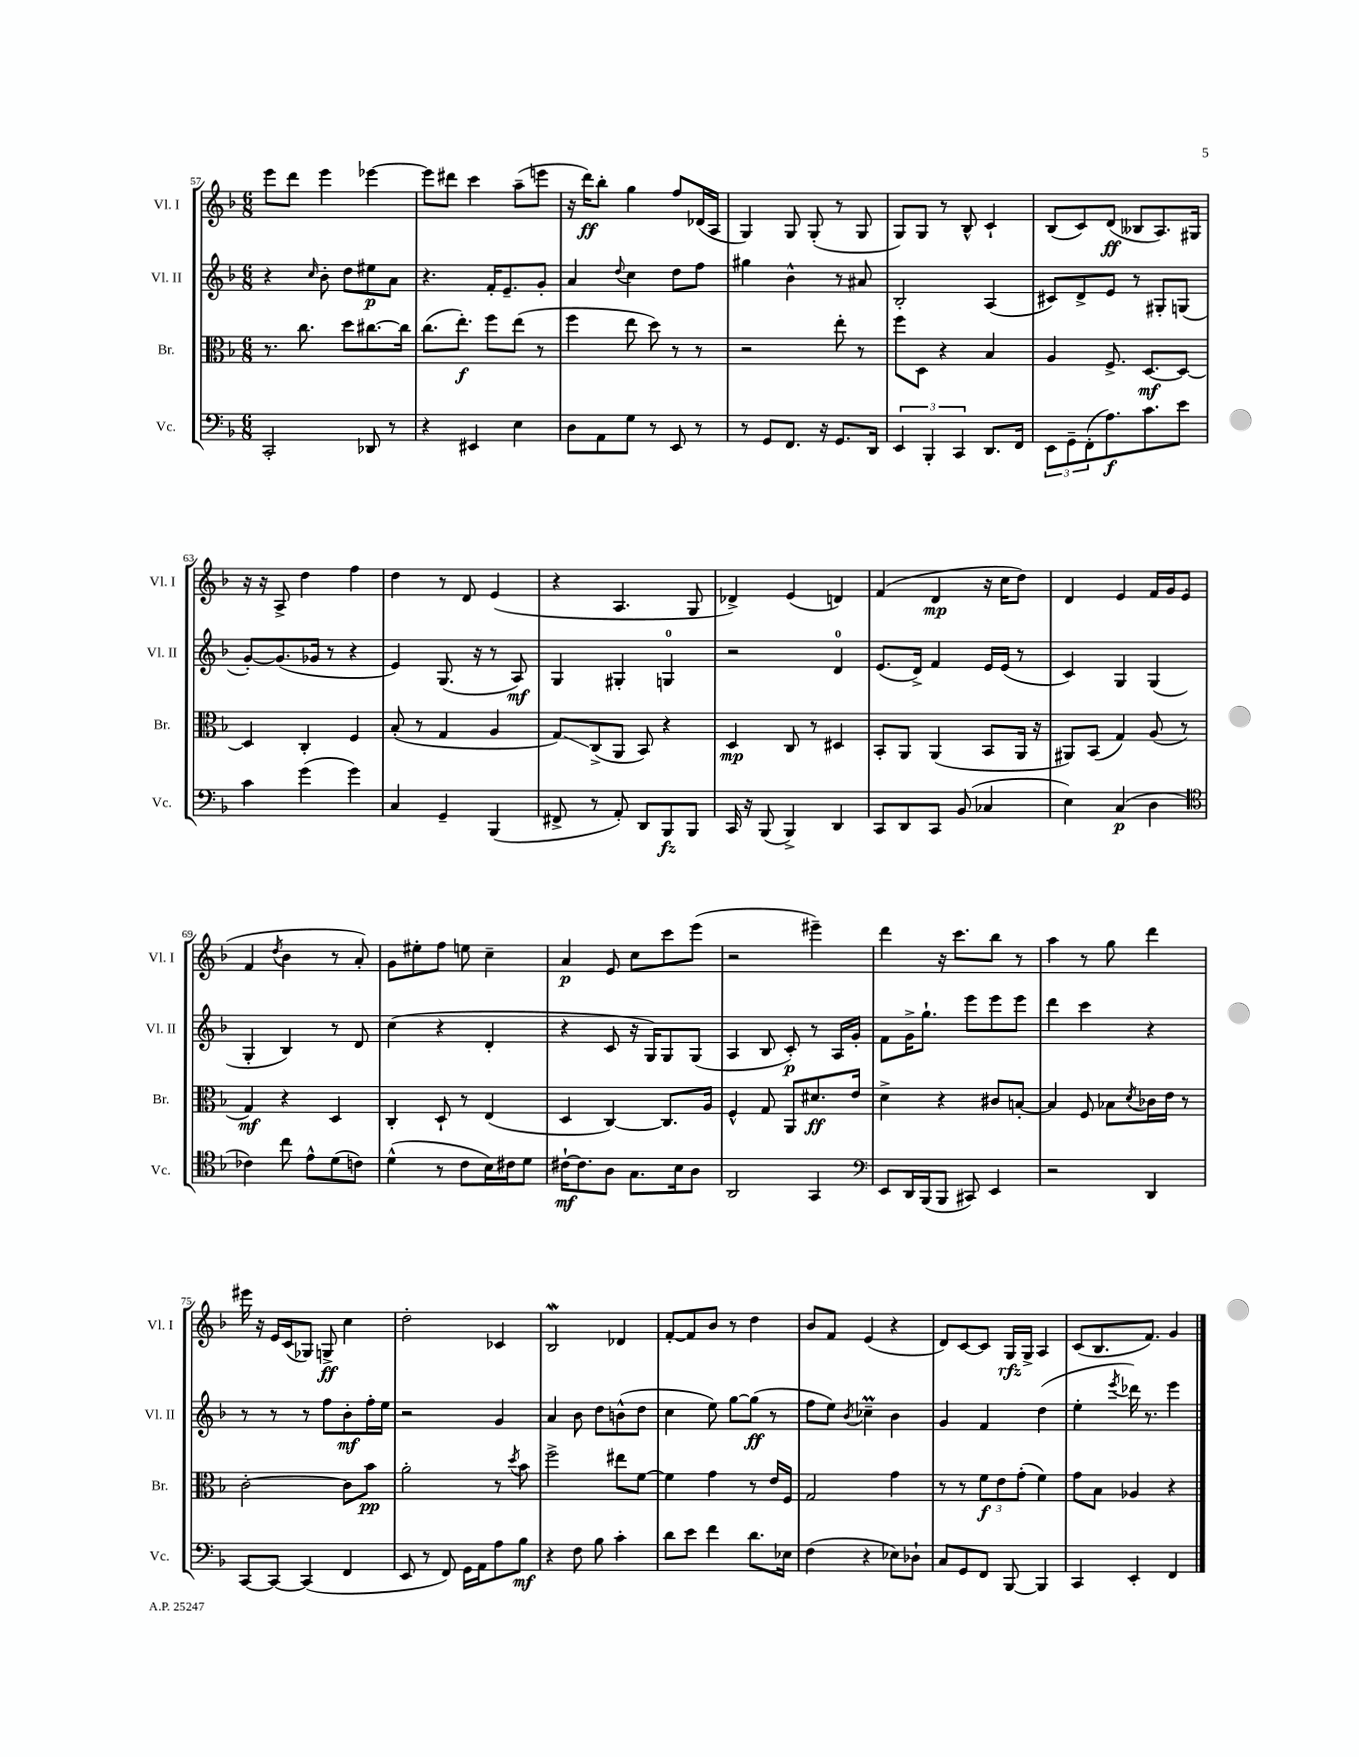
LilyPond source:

<<
\new StaffGroup <<
\new Staff = "s0" \with { instrumentName = "Vl. I" shortInstrumentName = "Vl. I" } {
    \clef treble \key f \major \numericTimeSignature \time 6/8
    e'''8 d'''8 e'''4 ees'''4~ |
    ees'''8 dis'''8 c'''4 a''8--( e'''8 |
    r16 d'''16\ff) bes''8-. g''4 f''8 des'16( a16 |
    g4) g8 g8-.( r8 g8 |
    g8) g8 r8 bes8-^ c'4-! |
    bes8( c'8) d'8\ff( beses8 a8.) gis16 |
    r16 r16 a8-> d''4 f''4 |
    d''4 r8 d'8 e'4( |
    r4 a4. g8 |
    des'4->) e'4( d'4) |
    f'4( d'4\mp r16 c''16 d''8) |
    d'4 e'4 f'16 g'16 e'8( |
    f'4 \acciaccatura { d''8 } bes'4 r8 a'8-.) |
    g'8 eis''8-. f''8 e''8 c''4-- |
    a'4\p e'8 c''8 c'''8 e'''8( |
    r2 eis'''4--) |
    d'''4 r16 c'''8. bes''8 r8 |
    a''4 r8 g''8 d'''4 |
    eis'''16 r16 e'16 c'16( ges8) g8->\ff c''4 |
    d''2-. ces'4 |
    bes2\mordent des'4 |
    f'8~-. f'8 bes'8 r8 d''4 |
    bes'8 f'8 e'4( r4 |
    d'8) c'8~ c'8 g16\rfz g16-> a4 |
    c'8( bes8. f'8.) g'4 \bar "|." |
}
\new Staff = "s1" \with { instrumentName = "Vl. II" shortInstrumentName = "Vl. II" } {
    \clef treble \key f \major \numericTimeSignature \time 6/8
    r4 \grace { c''16 } bes'8-. d''8 eis''8\p a'8 |
    r4. f'16-. e'8.-- g'8-. |
    a'4 \appoggiatura { d''8 } c''4 d''8 f''8 |
    gis''4 bes'4-^ r8 ais'8 |
    bes2-. a4( |
    cis'8) d'8-> e'8 r8 gis8-. g8( |
    g'8~-.) g'8.( ges'16 r8 r4 |
    e'4) g8.( r16 r8 a8\mf) |
    g4 gis4-. g4-0 |
    r2 d'4-0 |
    e'8.( d'16->) f'4 e'16 e'16( r8 |
    c'4) g4 g4( |
    g4-. bes4) r8 d'8 |
    c''4( r4 d'4-. |
    r4 c'8 r16 g16) g8 g8( |
    a4 bes8 c'8-.\p) r8 a16 g'16-. |
    f'8 g'16-> g''8.-! e'''8 e'''8 e'''8 |
    d'''4 c'''4 r4 |
    r8 r8 r8 f''8 bes'8-.\mf f''16-. e''16 |
    r2 g'4 |
    a'4 bes'8 d''8 b'8-^( d''8 |
    c''4 e''8) g''8~ g''8\ff( r8 |
    f''8 e''8) \acciaccatura { bes'8 } ces''4--\prall bes'4 |
    g'4 f'4 d''4( |
    e''4-. \acciaccatura { e'''8 } des'''16) r8. e'''4 \bar "|." |
}
\new Staff = "s2" \with { instrumentName = "Br." shortInstrumentName = "Br." } {
    \clef alto \key f \major \numericTimeSignature \time 6/8
    r8. c''8. d''8 cis''8.~ cis''16 |
    c''8.( e''8.-.\f) f''8 e''8( r8 |
    f''4 e''8 d''8) r8 r8 |
    r2 e''8-. r8 |
    f''8 d8 r4 bes4 |
    a4 f8.-> d8.~\mf d8~ |
    d4 c4-. f4 |
    bes8-.( r8 g4 a4 |
    g8\glissando) c8->( a,8 bes,8) r4 |
    d4\mp c8 r8 dis4 |
    bes,8-. a,8 a,4( bes,8 a,16 r16 |
    ais,8) bes,8( g4) a8( r8 |
    g4\mf) r4 d4 |
    c4-. d8-! r8 e4( |
    d4 c4~) c8. a16 |
    f4-^ g8 a,8 dis'8.\ff e'16 |
    d'4-> r4 cis'8 b8~-. |
    b4 f8 bes8 \acciaccatura { d'8 } ces'16 e'16 r8 |
    c'2~-. c'8 bes'8\pp |
    a'2-. r8 \acciaccatura { d''8 } bes'8 |
    f''2-> eis''8 f'8~ |
    f'4 g'4 r8 e'16 f16 |
    g2 g'4 |
    r8 r8 \tuplet 3/2 { f'8\f e'8 g'8-.( } f'4) |
    g'8 bes8 aes4 r4 \bar "|." |
}
\new Staff = "s3" \with { instrumentName = "Vc." shortInstrumentName = "Vc." } {
    \clef bass \key f \major \numericTimeSignature \time 6/8
    c,2-. des,8 r8 |
    r4 eis,4 e4 |
    d8 a,8 g8 r8 e,8 r8 |
    r8 g,8 f,8. r16 g,8. d,16 |
    \tuplet 3/2 { e,4 bes,,4-. c,4 } d,8. f,16 |
    \tuplet 3/2 { e,8 g,8-- f,8-.( } a8.\f) c'8. e'8 |
    c'4 g'4( g'4) |
    c4 g,4-- bes,,4( |
    fis,8-> r8 a,8-.) d,8 bes,,8\fz bes,,8 |
    c,16 r16 bes,,8( bes,,4->) d,4 |
    c,8 d,8 c,8 bes,8( ces4 |
    e4) c4\p( d4 |
    \clef tenor ces'4) c''8 e'8-^ d'8( c'8) |
    d'4-^( r8 c'8 bes16) cis'16 d'8 |
    cis'16~-!\mf cis'8. a8 g8. bes16 a8 |
    a,2 g,4 |
    \clef bass e,8 d,16 bes,,16( bes,,8 cis,8) e,4 |
    r2 d,4 |
    c,8~ c,8~ c,4( f,4 |
    e,8 r8 f,8) g,16 a,16 a8 bes8\mf |
    r4 f8 bes8 c'4-. |
    d'8 e'8 f'4 d'8. ees16 |
    f4( r4 ees8) des8-! |
    c8 g,8 f,8 bes,,8~ bes,,4 |
    c,4 e,4-. f,4 \bar "|." |
}
>>
>>
\layout { \context { \Score currentBarNumber = #57 } }
